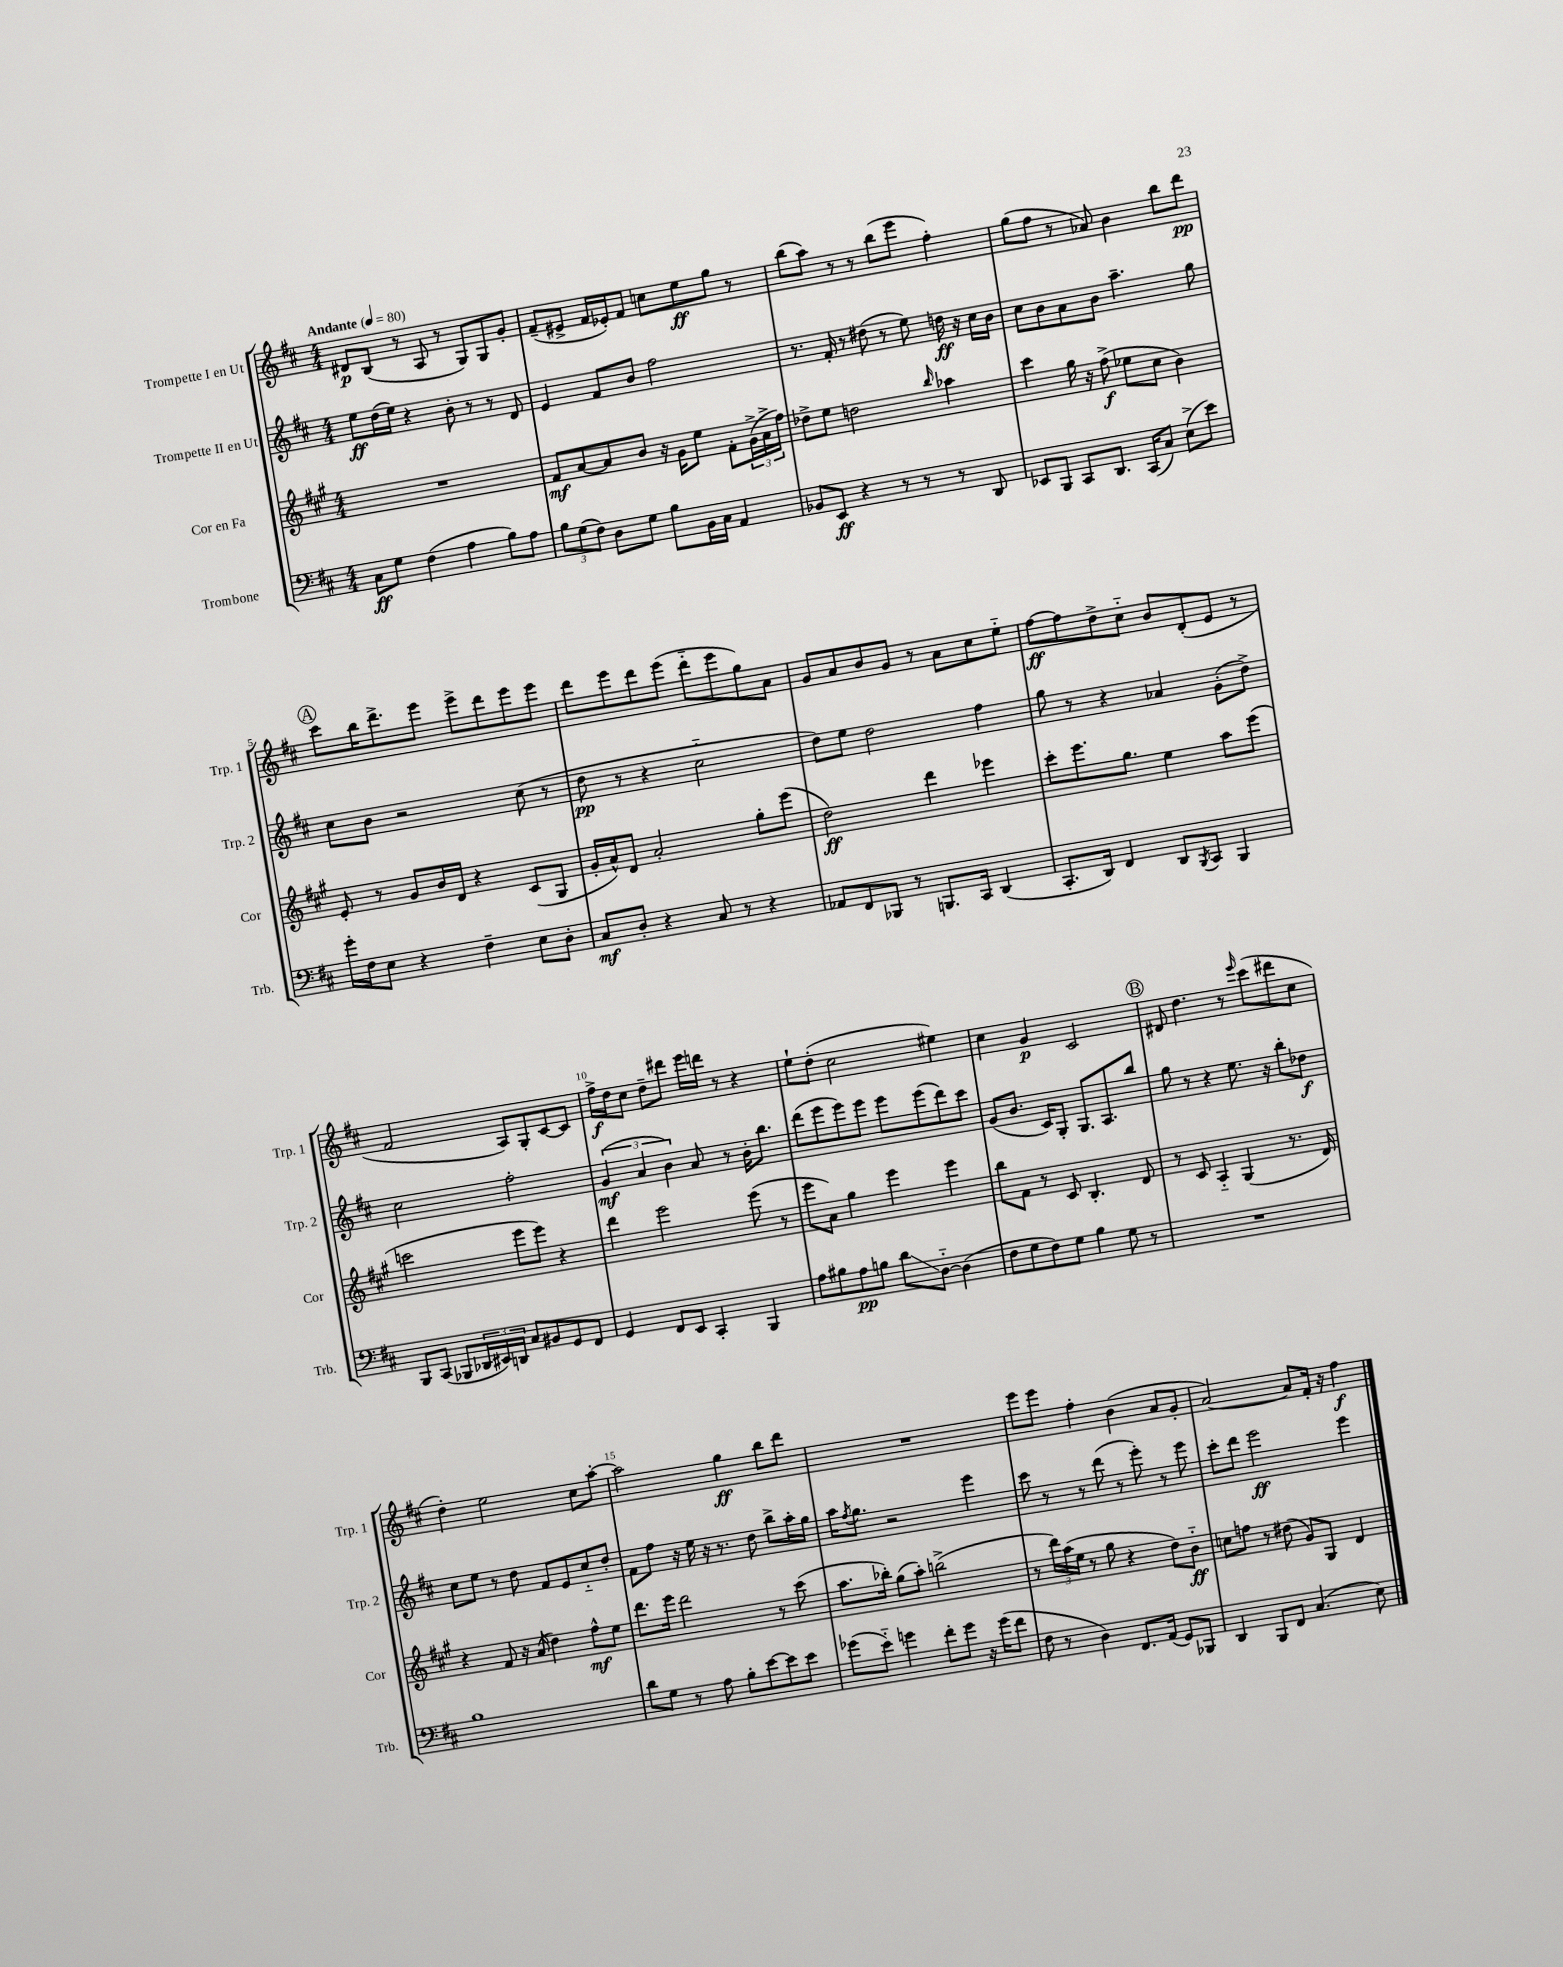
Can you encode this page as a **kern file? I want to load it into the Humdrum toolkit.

**kern	**kern	**kern	**kern
*staff4	*staff3	*staff2	*staff1
*clefF4	*clefG2	*clefG2	*clefG2
*k[f#c#]	*k[f#c#g#]	*k[f#c#]	*k[f#c#]
*M4/4	*M4/4	*M4/4	*M4/4
*MM80	*MM80	*MM80	*MM80
8C#\L	1r	8ee\L	8d#/L
8G\J	.	(16dd\L	(8B/J
.	.	16ee\JJ)	.
(4F#\	.	4r	8r
.	.	.	8A/
4A\	.	8b'\	8r
.	.	8r	8G/L)
8B\L)	.	8r	8G/
8A\J	.	8d/	8g'/J
=	=	=	=
12B\L	8f#/L	4e/	(8f#~/L
(12G\	.	.	.
.	[8a/	.	8e#^/J
12F#\J)	.	.	.
8D\L	8a/]	8f#/L	16f#/LL
.	.	.	16e-'/J)
8G\J	8b/J	8b/J	8f#/J
8B\L	16r	2ff#\	8cc\L
.	16g#\LK	.	.
16BB\L	8ee\J	.	8ee\
16C#\JJ	.	.	.
4AA/	8f#'\L	.	8gg\J
.	(24g#^\L	.	8r
.	24a^\	.	.
.	24ff#\JJ)	.	.
=	=	=	=
8BB-/L	8dd-^\L	8.r	(8bb\L
8EE/J	8ee\J	.	8aa\J)
.	.	16f#'/	.
4r	2dd\	8r	8r
.	.	(8dd#\	8r
8r	.	8r	(8bb\L
8r	.	8ee\)	8eee\J
.	16qqbb/	.	.
8r	4aa-\	16dd\	4ff#'\)
.	.	16r	.
8DD/	.	16cc#\LL	.
.	.	16b\JJ	.
=	=	=	=
8EE-/L	4ccc#\	8cc#\L	(8gg\L
8BBB/J	.	8b\	8ff#\J
8CC#/L	16gg#\	8a\	8r
.	16r	.	.
8.DD/J	(8ff#^\	8b\J	8a-/)
.	8ee-\L	4.aa~\	4b\
(16CC#/LK	.	.	.
8C#/J)	8cc#\J	.	.
(8E^\L	4b\)	.	8bb\L
8e\J)	.	8gg\	8ddd\J
=	=	=	=
16g'\LL	8e'/	8cc#\L	8ccc#\L
16F#\J	.	.	.
8E\J	8r	8b\J	16bb\K
.	.	.	8.ddd^\
4r	8g#/L	2r	.
.	16b/L	.	8eee\J
.	16d/JJ	.	.
4F#~\	4r	.	8eee^\L
.	.	.	8ddd\
8E\L	(8c#/L	(8cc#\	8eee\
8D'\J	8G#/J	8r	8eee\J
=	=	=	=
8C#/L	16g#'/LL	8dd\	8ddd\L
.	16a^^/J)	.	.
8D'/J	8d/J	8r	8eee\
4r	2a'/	4r	8ddd\
.	.	.	(8eee\J
8C#/	.	2cc#'~\	8ddd'~\L
8r	.	.	8eee\
4r	8gg#'\L	.	8gg\)
.	(8eee\J	.	8a\J
=	=	=	=
8AA-/L	2dd\)	8dd\L)	8g/L
8FF#/	.	8ee\J	8a/
8BBB-/J	.	2dd\	8b/
8r	.	.	8g/J
8.BBB/L	4ddd\	.	8r
.	.	.	8a\L
16CC#/Jk	.	.	.
(4DD/	4eee-\	4ff#\	8cc#\
.	.	.	8ee'~\J
=	=	=	=
8.CC#'/L	8ccc#'\L	8gg\	[8ff#\L
.	8.eee\	8r	8ff#\]
16DD/Jk)	.	.	.
4FF#/	.	4r	8dd^\
.	8.gg#\J	.	.
.	.	.	8cc#'~\J
8DD/L	4ee\	4a-/	8b/L
8qBBB/	.	.	.
8CC#/J	.	.	(8d'/
4BBB/	8aa\L	(8g'\L	8e/J
.	(8eee\J	8dd^\J)	8r
=	=	=	=
8BBB/L	2ccc\	2cc#\	2f#/
(8CC#/J	.	.	.
8BBB-/L	.	.	.
24DD-/L	.	.	.
24EE#/)	.	.	.
24DD/JJ	.	.	.
8C#/L	8eee\L	2ff#'\	8A/L)
8BB#/	8eee\J)	.	8G'/
8GG/	4r	.	[8c#/
8FF#/J	.	.	8c#/]J
=	=	=	=
4GG/	4ddd\	(6g/	16ff#^\LL
.	.	.	16dd\J
.	.	.	8cc#\J
.	.	6a/	.
8FF#/L	2eee\	.	8dd~\L
.	.	6b\)	.
8EE/J	.	.	8ddd#\J
4CC#'/	.	8a/	16eee\LL
.	.	.	16ddd\JJ
.	.	8r	8r
4BBB/	(8eee\	16b'\LK	4r
.	.	8.bb\J	.
.	8r	.	.
=	=	=	=
8A\L	8eee\L	(8ddd\L	8ee`\L
8B#\	8a\J)	8eee\	(8dd'\J
8A\	4gg#\	8eee\)	2cc#\
8B\J	.	8eee\J	.
8d\L	4eee\	8eee\L	.
[8D'~\J	.	(8eee\	.
(4D\]	4eee\	8ddd\)	4ee#\)
.	.	8ccc#\J	.
=	=	=	=
8F#\L	8bb\L	(8g/L	4cc#\
8G\	8f#\J	8.b/J	.
8F#\)	8r	.	4g/
.	.	16c#/LK)	.
8G\J	8c#/	8G'/J	.
4B\	4.B'/	8.G/L	2c#/
.	.	8.A/	.
8G\	.	.	.
8r	8d/	8bb/J	.
=	=	=	=
1r	8r	8gg\	8d#/
.	8c#/	8r	4.dd\
.	4A'~/	4r	.
.	(4G#/	8.ee\	8r
.	.	.	16qqeee/
.	.	.	(8ccc#\L
.	.	16r	.
.	8.r	8bb'\L	8ddd#\
.	.	8dd-\J	8cc#\J
.	16d/)	.	.
=	=	=	=
1B	4r	8cc#\L	4dd'\)
.	.	8ee\J	.
.	8f#/	8r	2ee\
.	16r	8dd\	.
.	(16a/	.	.
.	4dd\)	8f#/L	.
.	.	8e/	.
.	8ff#^^\L	8cc#'~/	8cc#\L
.	8ee\J	8dd'/J	[8aa'\J
=	=	=	=
8d\L	8.ddd\L	8f#\L	2aa\]
8G\J	.	8ff#\J	.
.	16eee\Jk	.	.
8r	2ddd\	16r	.
.	.	16ee\	.
8A\	.	16r	.
.	.	8.r	.
8B'\L	.	.	4gg\
[8e\	.	8dd\	.
8e\]	8r	8bb^\L	8bb\L
8e\J	(8ccc#\	16aa'\L	8ddd\J
.	.	16gg\JJ	.
=	=	=	=
(8g-\L	8.aa\L	16aa\LK	1r
.	.	8qff#/	.
.	.	8.gg\J	.
8e'~\J)	.	.	.
.	16bb-'\Jk)	.	.
4g\	(8gg#\L	2r	.
.	8aa'\J)	.	.
8f#'\L	(2bb^\	.	.
8g\J	.	.	.
16r	.	4eee\	.
(16g\LK	.	.	.
8f#\J	.	.	.
=	=	=	=
8F#\	8r	8ccc#\	8eee\L
8r	24ddd\LL)	8r	8eee\J
.	(24aa\	.	.
.	24ee\JJ	.	.
4D\)	8r	8r	4ff#'\
.	8gg#\	(8ddd\	.
8.FF#/L	4r	8r	(4b\
.	.	8eee'\)	.
(16AA/Jk	.	.	.
8GG/L)	8dd\L)	8r	8a/L
8BBB-/J	8b'~\J	8eee\	8g'/J
=	=	=	=
4DD/	8cc\L	8ccc#'\L	[2a/)
.	8ff\J	8ddd\J	.
8BBB/L	8r	2eee\	.
8FF#/J	(8dd#\	.	.
(4.C#/	8g#/L)	.	8a/]L
.	8G#/J	.	16f#'/Jk
.	.	.	16r
.	4d/	4eee\	4ff#\
8E\)	.	.	.
==	==	==	==
*-	*-	*-	*-
